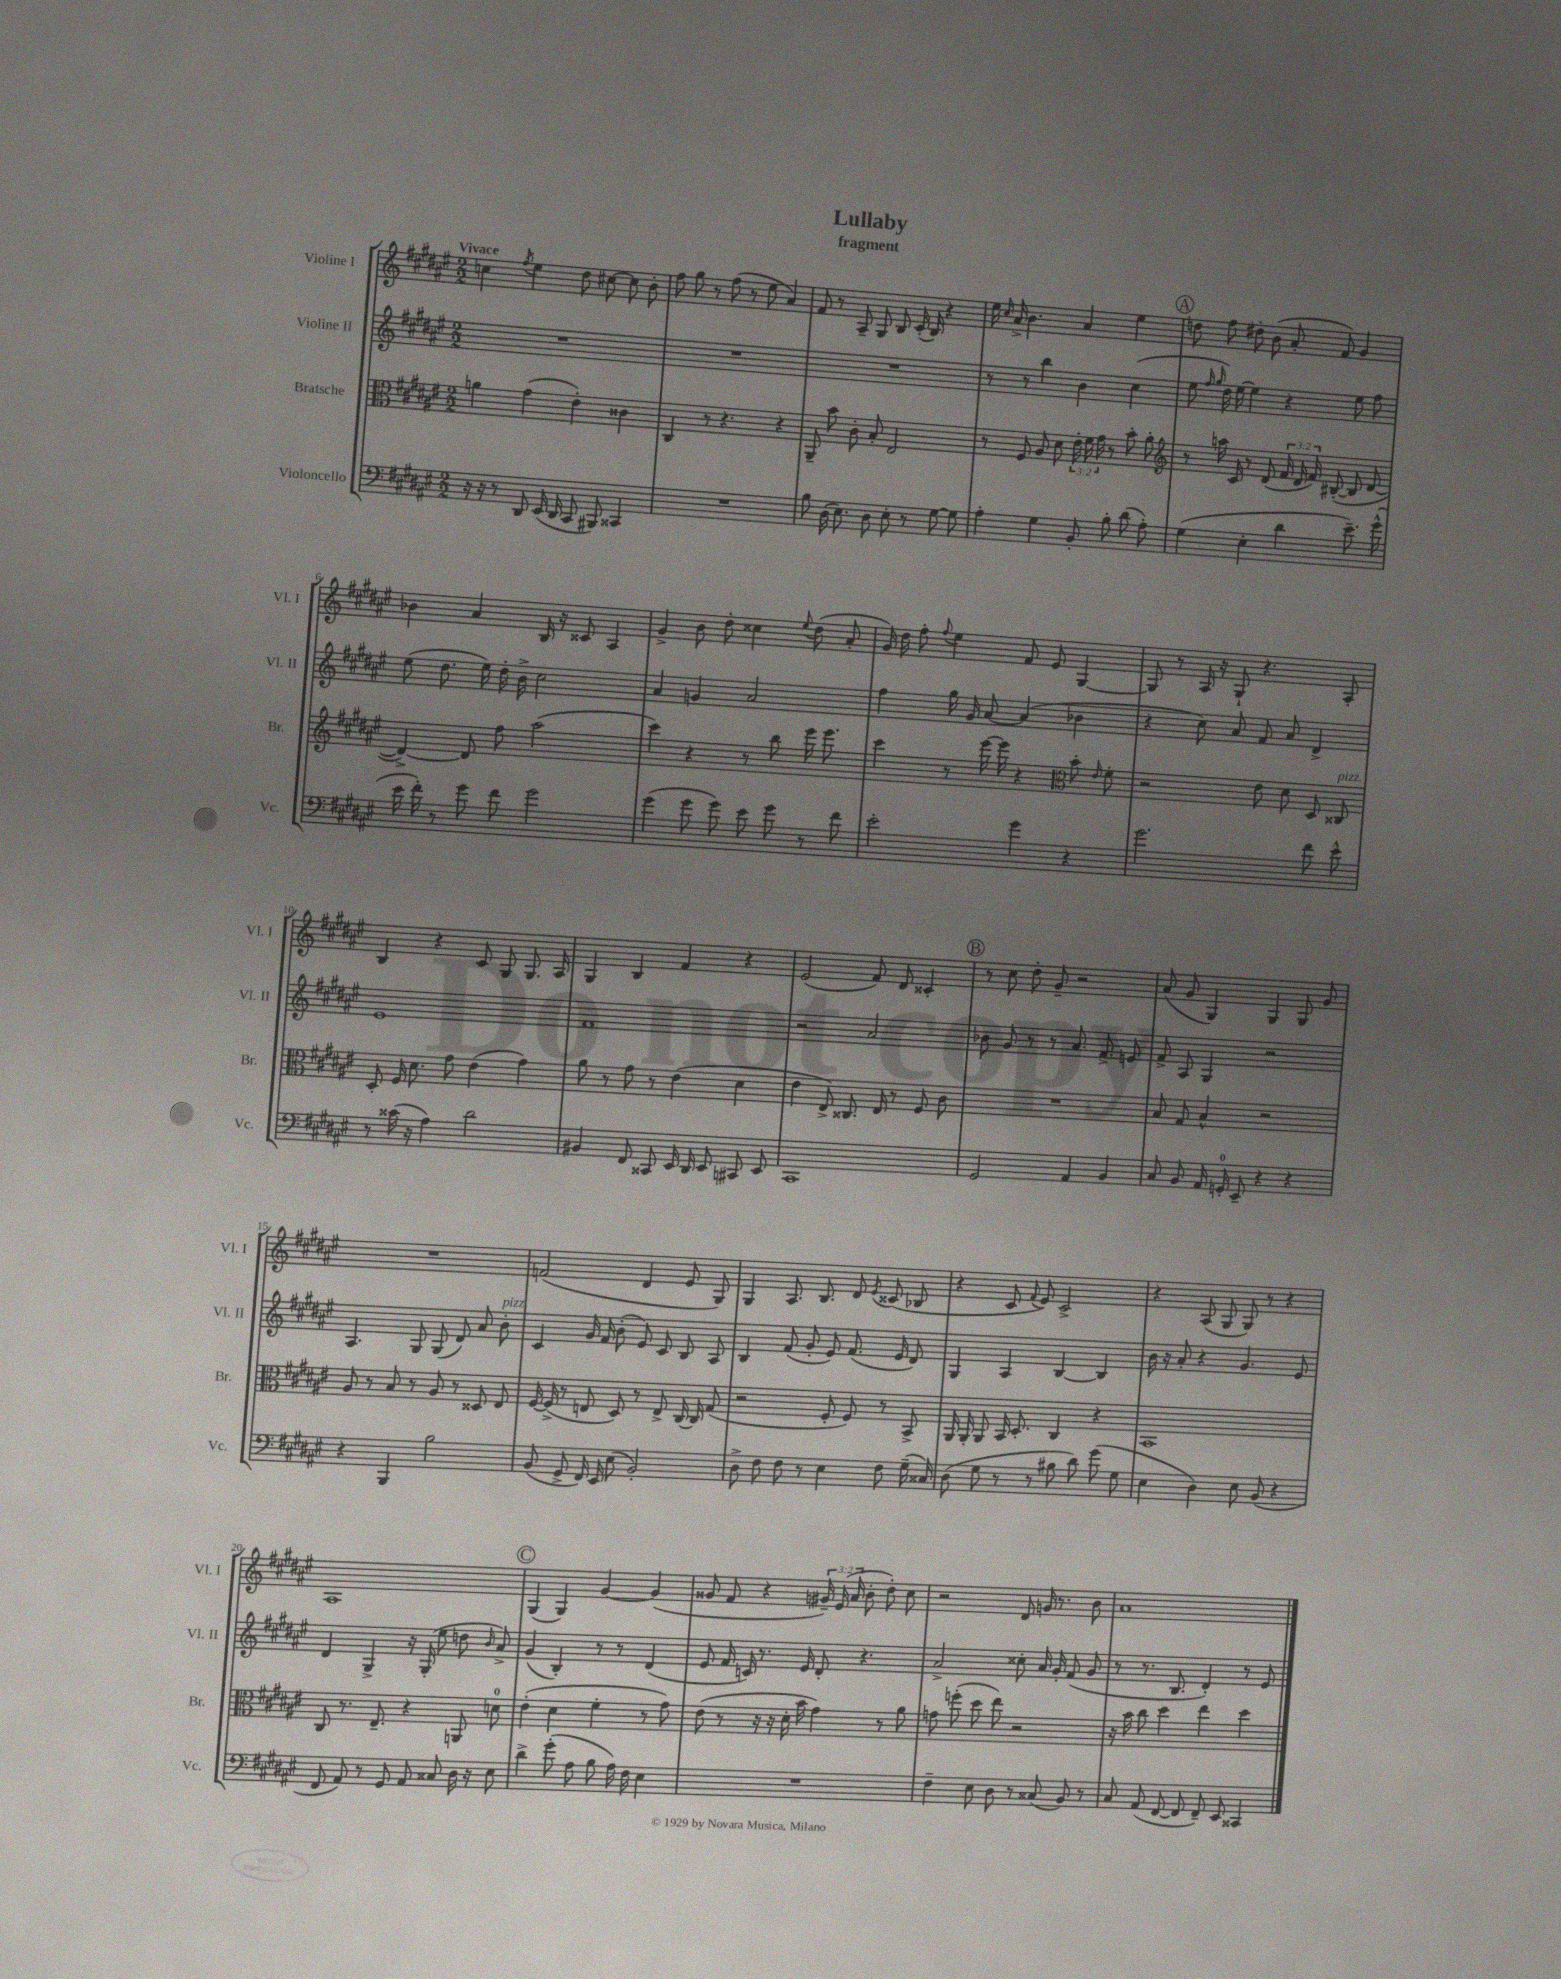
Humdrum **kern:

**kern	**kern	**kern	**kern
*part4	*part3	*part2	*part1
*staff4	*staff3	*staff2	*staff1
*I"Violoncello	*I"Bratsche	*I"Violine II	*I"Violine I
*I'Vc.	*I'Br.	*I'Vl. II	*I'Vl. I
*clefF4	*clefC3	*clefG2	*clefG2
*k[f#c#g#d#a#e#]	*k[f#c#g#d#a#e#]	*k[f#c#g#d#a#e#]	*k[f#c#g#d#a#e#]
*M2/2	*M2/2	*M2/2	*M2/2
=1	=1	=1	=1
!	!	!	!LO:TX:a:B:t=Vivace
16r	4an\	1r	4ccn\
16r	.	.	.
8r	.	.	.
.	.	.	8qff#/
8DD#/	(4g#\	.	4ee#\
(16EE#/	.	.	.
16DD#/	.	.	.
8CC#/	4e#'\)	.	8dd#\
8BBB#X/)	.	.	[8cc#X\
4CC##X/	4c##X\	.	8cc#\]
.	.	.	8b'\
=2	=2	=2	=2
1r	4C#/	1r	8ff#\
.	.	.	8gg#\
.	8r	.	8r
.	4.r	.	(8ff#\
.	.	.	8r
.	.	.	8ee#\
.	4r	.	4a#/)
=3	=3	=3	=3
8B\	8AA#~/	1r	8f#/
(16D#\	8b\	.	8r
8.E#\)	.	.	.
.	8c#'\	.	8A#~/
8D#\	8B'/	.	8G#/
8E#'\	2E#/	.	8B/
8r	.	.	(16c#'/
.	.	.	16B/)
[8G#\	.	.	4r
8G#\]	.	.	.
=4	=4	=4	=4
4A#'\	8r	8r	16ee#\
.	.	.	16qqcc#/
.	.	.	16a#^/
.	8F#/	8r	4.b\
4G#\	8A#/	4bb\	.
.	8d#\	.	.
8BB'/	24e#'\	4b\	4a#/
.	24f#\	.	.
.	24g#\	.	.
8B'\	8r	.	.
(8d#\	8b'\	(4cc#\	4ee#\
8A#'\)	8a#'\	.	.
!!LO:REH:place=s1:t=A
=5	=5	=5	=5
*	*clefG2	*	*
(4G#\	8r	8ee#\	8ddn\
.	.	16qqff#/	.
.	.	16qqgg#/	.
.	16aan\	16dd#\)	8ff#\
.	16c#/	[16ee#\	.
4E#'\	8r	4ee#\]	8dd#X'\
.	(8d#/	.	(8b\
4d#\	24f#/	4r	8a#'/
.	24d#/	.	.
.	24f#/)	.	.
.	([8B#X'/	.	8f#/)
8.e#~\)	8B#/]	8ee#\	4g#/
.	[8d#/	8ff#\	.
(16g#^^\	.	.	.
!!LO:LB:g=z
=6	=6	=6	=6
16e#\	4d#^/_)	(8ee#\	4b-X\
16f#'\)	.	.	.
8r	.	8.dd#\	.
8g#\	8d#/]	.	4a#/
.	.	16ee#\)	.
8f#\	8ff#\	16dd#'\	.
.	.	16b^\	.
2g#\	(2aa#\	2cc#\	16B/
.	.	.	16r
.	.	.	8c##X/
.	.	.	4A#/
=7	=7	=7	=7
(4g#\	4ccc#\)	4a#/	4g#^/
8g#\	4r	4gn/	8b\
8g#\)	.	.	8dd#'\
8e#\	8r	2a#/	4cc##X\
8g#\	8bb\	.	.
.	.	.	8qqee#/
8r	16eee#\	.	(8dd#\
.	8.eee#\	.	.
8f#\	.	.	8a#'/
=8	=8	=8	=8
2e#'\	4ccc#\	4ff#\	16g#/)
.	.	.	16dd#\
.	.	.	8ff#'\
.	.	.	8qqff#/
.	8r	16gg#\	4ee#\
.	.	16g#/	.
.	[16eee#\	[8a#/	.
.	16eee#\]	.	.
4g#\	4r	(4a#/]	8f#/
.	.	.	8e#/
*	*clefC3	*	*
4r	8b'\	4b-X\	[4G#/
.	16qqe#/	.	.
.	8f#'\	.	.
=9	=9	=9	=9
2.g#\	2r	4r	8G#/]
.	.	.	8r
.	.	8cc#\)	16A#/
.	.	.	16r
.	.	8a#/	8G#`/
.	8e#\	8f#/	4.r
.	8d#\	8a#/	.
8f#\	8D#/	4d#^/	.
!	!LO:TX:a:i:t=pizz.	!	!
8e#^^\	8C##X/	.	8A#'/
!!LO:LB:g=z
=10	=10	=10	=10
8r	8D#'/	1e#	4B/
(16c##X\	16F#/	.	.
16r	8.d#\	.	.
4A#\)	.	.	4r
.	8g#\	.	.
2d#\	(4e#\	.	8c#/
.	.	.	8G#/
.	4g#\)	.	8.G#/
.	.	.	16A#/
=11	=11	=11	=11
4BB#X/	8a#\	1f#	4G#/
.	8r	.	.
8FF#/	8g#\	.	4B/
8CC##X/	8r	.	.
16EE#/	(4e#\	.	4f#/
16DD#/	.	.	.
8EE#/	.	.	.
8CC#X/	4d#\	.	4r
8EE#/	.	.	.
=12	=12	=12	=12
1CC#	4e#\	2r	(2e#/
.	8E#^/)	.	.
.	8.C##X/	.	.
.	.	2a#/	8f#/)
.	16E#/	.	.
.	8r	.	8d#/
.	8F#/	.	4c##X'/
.	8c#\	.	.
!!LO:REH:place=s1:t=B
=13	=13	=13	=13
2GG#/	1r	8b-X\	8r
.	.	8g#/	8cc#\
.	.	8r	8dd#'\
.	.	8r	8g#~/
4AA#/	.	8.a#/	2r
.	.	8.f#^/	.
4BB/	.	.	.
.	.	8en/	.
=14	=14	=14	=14
8C#/	8B/	8f#^/	(8a#/
8BB/	8G#/	8A#/	8g#/
16AA#/	4B^^/	4G#/	4G#/)
16GGn'/	.	.	.
8EE#~/	.	.	.
4r	2r	2r	4G#/
4r	.	.	8G#/
.	.	.	8g#/
!!LO:LB:g=z
=15	=15	=15	=15
4r	8A#/	4.A#/	1r
.	8r	.	.
4BBB/	8B/	.	.
.	8r	8G#/	.
2B\	8A#/	(8G#/	.
.	8r	8d#/)	.
.	8D##X/	8a#/	.
!	!	!LO:TX:a:i:t=pizz.	!
.	8E#/	8b'\	.
=16	=16	=16	=16
(8BB/	[16F#/	4c#/	(2fn/
.	(16F#^/]	.	.
8GG#^/	8r	.	.
16FF#/)	8En/	16g#/	.
16EE#/	.	16f#/	.
(8E#\	8D#/)	(8b'\	.
2BB'/)	8r	8e#/)	4d#/
.	8E^/	8c#/	.
.	[16C#/	8B/	8e#/
.	16C#/]	.	.
.	(8G#/	8A#/	8G#/)
=17	=17	=17	=17
8D#^\	2r	4B/	4G#/
8F#\	.	.	.
8F#\	.	(8f#/	8.A#/
8r	.	8g#'/	.
.	.	.	8.B/
4E#\	8F#'/	8e#/)	.
.	8F#/)	(8.f#/	8d#/
.	.	.	8qe#/
8F#\	8r	.	(8c##X/
.	.	16e#/	.
(16G#~\	8BB^/	8d#/)	8B-X/
16C##X/)	.	.	.
=18	=18	=18	=18
(8D#\	16AA#/	4G#/	4r
.	16AA#'/	.	.
8G#\	8AA#/	.	.
8r	16BB/	4A#/	8c#/
.	8.D#'/	.	.
.	.	.	8qqf#/
8r	.	.	8e#/)
8B#X\	4C#/	[4B/	2c#^/
8d#\)	.	.	.
(8g#\	4r	4B/]	.
8G#\	.	.	.
=19	=19	=19	=19
4E#\	1BB	16b\	4r
.	.	16r	.
.	.	8a#'/	.
4D#\)	.	4r	(8A#/
.	.	.	8G#/
8E#\	.	4.g#/	8G#/)
(8BB/	.	.	8r
4r	.	.	4r
.	.	8e#/	.
!!LO:LB:g=z
=20	=20	=20	=20
8FF#/	8C#/	4d#/	1A#
8AA#/)	8.r	.	.
8r	.	4G#^/	.
.	8.E#~/	.	.
8GG#/	.	.	.
8AA#/	4r	16r	.
.	.	(16G#'/	.
8C##X/	.	8ee#\	.
16D#\	8AAn/	8ddn\	.
16r	.	.	.
.	.	16qqb/	.
8E#\	8dn\	8a#^/)	.
!!LO:REH:place=s1:t=C
=21	=21	=21	=21
4d#^\	(4e#'\	(4g#/	(4G#/
(8g#'\	4d#\	4B'/)	4G#/)
8A#\	.	.	.
8B\	4f#'\	8r	[4g#/
16A#\)	.	8r	.
16F#\	.	.	.
4E#\	8r	(4d#/	(4g#/]
.	8g#\)	.	.
=22	=22	=22	=22
1r	(8e#\	8e#/	8g##X/
.	8r	16f#/	8f#/
.	.	16cn/)	.
.	16r	8.r	4r
.	16r	.	.
.	16d#'\	.	.
.	16b\	16e#/	.
.	4g#\)	8d#'/	24g#X~/)
.	.	.	(24e#/
.	.	.	24a#/
.	.	4.r	8b'\
.	8r	.	8dd#'\)
.	8a#\	.	8cc#\
=23	=23	=23	=23
4F#~\	8gn\	2a#^/	2r
.	(8ffn'\	.	.
8E#\	8dd#\	.	.
8D#\	8ee#\)	.	.
8r	2r	8cc##X'\	8d#/
(8C##X/	.	16a#/	16gn/
.	.	16g#'/	8.r
8BB/)	.	(8f#/	.
8r	.	8g#/	8b\
=24	=24	=24	=24
8C#/	16r	8r	1a#
.	16b\	.	.
(8AA#/	8cc#\	8.r	.
[8FF#/	4dd#\	.	.
.	.	8.B/	.
8FF#/]	.	.	.
8FF#~/)	4ee#\	4d#'/)	.
8EE#/	.	.	.
4CC##X/	4dd#\	8r	.
.	.	8e#/	.
==	==	==	==
*-	*-	*-	*-
